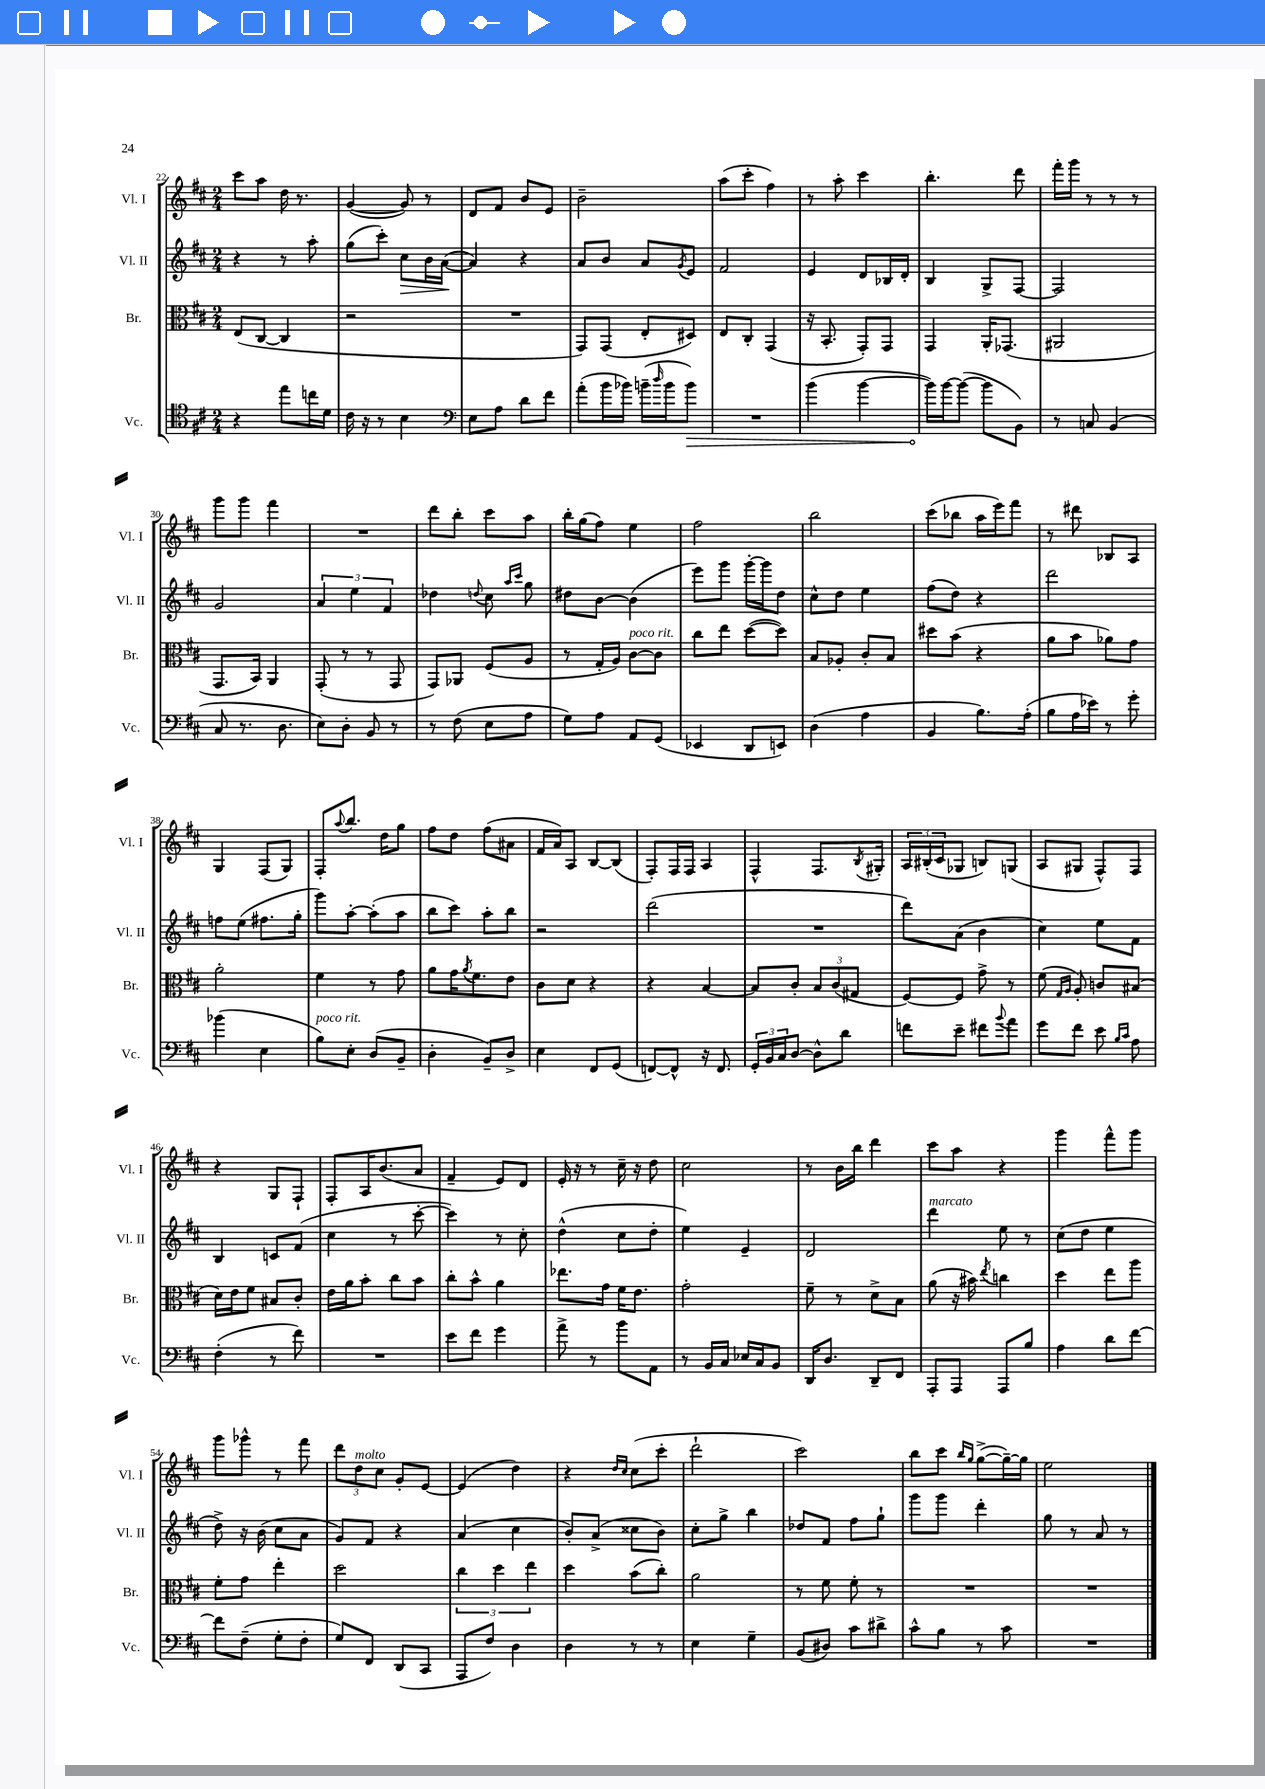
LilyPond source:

<<
\new StaffGroup <<
\new Staff = "s0" \with { instrumentName = "Vl. I" shortInstrumentName = "Vl. I" } {
    \clef treble \key d \major \numericTimeSignature \time 2/4
    cis'''8 a''8 d''16 r8. |
    g'4~( g'8) r8 |
    d'8 fis'8 b'8 e'8 |
    b'2-- |
    a''8( cis'''8-. fis''4) |
    r8 a''8-. cis'''4 |
    b''4.-. d'''8 |
    fis'''16-. g'''16 r8 r8 r8 |
    g'''8 g'''8 fis'''4 |
    R2 |
    d'''8 b''8-. cis'''8 a''8 |
    b''16-. g''16( fis''8) e''4 |
    fis''2 |
    b''2 |
    cis'''8( bes''8 a''16 e'''16) fis'''8 |
    r8 dis'''8 bes8 a8 |
    g4 fis8( g8) |
    fis8-. \appoggiatura { a''8 } b''8. d''16 g''8 |
    fis''8 d''8 fis''8( ais'8 |
    fis'16 a'16) a8 b8~ b8( |
    fis8-.) fis16 fis16 a4 |
    fis4-^ fis8. \acciaccatura { b8 } gis16-. |
    \tuplet 3/2 { a16 bis16-.( cis'16 } ges8 b8) g8( |
    a8 gis8 fis8-^) fis8 |
    r4 g8 fis8-! |
    fis8-. a16 b'8.( a'8 |
    fis'4-- e'8) d'8 |
    e'16-. r16 r8 cis''16-- r16 d''8 |
    cis''2 |
    r8 b'16 b''16 d'''4 |
    cis'''8 a''8 r4 |
    g'''4 fis'''8-^ g'''8 |
    g'''8 ges'''8-^ r8 fis'''8 |
    \tuplet 3/2 { d'''8 d''8^\markup { \italic "molto" } cis''8 } g'8-. e'8~ |
    e'4( d''4) |
    r4 \grace { d''16 cis''16 } cis''8( cis'''8-. |
    d'''2-! |
    cis'''2) |
    b''8 cis'''8 \grace { b''16 g''16 } g''8~->( g''16~--) g''16 |
    e''2 \bar "|." |
}
\new Staff = "s1" \with { instrumentName = "Vl. II" shortInstrumentName = "Vl. II" } {
    \clef treble \key d \major \numericTimeSignature \time 2/4
    r4 r8 a''8-. |
    g''8( cis'''8-.) cis''8\> b'16 a'16~\!( |
    a'4) r4 |
    a'8 b'8 a'8 \acciaccatura { g'8 } e'8 |
    fis'2 |
    e'4 d'8 bes16 d'16-. |
    b4 g8-> fis8~ |
    fis2 |
    g'2 |
    \tuplet 3/2 { a'4 e''4 fis'4 } |
    des''4 \appoggiatura { d''8 } cis''8 \grace { a''16 cis'''16 } g''8 |
    dis''8 b'8~ b'4( |
    e'''8) g'''8 g'''16~-. g'''16 d''8 |
    cis''8-^ d''8 e''4 |
    fis''8( d''8) r4 |
    d'''2 |
    f''8 e''8( fis''8. g''16-. |
    g'''8) a''8~-. a''8-.( a''8 |
    b''8 cis'''8) a''8-. b''8 |
    r2 |
    d'''2( |
    R2 |
    d'''8) a'8( b'4 |
    cis''4) e''8 fis'8 |
    b4 c'8 fis'8( |
    cis''4 r8 cis'''8~-. |
    cis'''4) r8 cis''8-. |
    d''4-^( cis''8 d''8-. |
    e''4) e'4-- |
    d'2 |
    d'''4^\markup { \italic "marcato" } e''8 r8 |
    cis''8( d''8 e''4 |
    d''8->) r16 b'16( cis''8 a'8 |
    g'8) fis'8 r4 |
    a'4( cis''4 |
    b'8-.) a'8->( cisis''8 b'8) |
    cis''8-. g''8-> b''4 |
    des''8 fis'8 fis''8 g''8-! |
    g'''8 g'''8 d'''4-. |
    g''8 r8 a'8 r8 \bar "|." |
}
\new Staff = "s2" \with { instrumentName = "Br." shortInstrumentName = "Br." } {
    \clef alto \key d \major \numericTimeSignature \time 2/4
    e8( cis8~ cis4 |
    r2 |
    R2 |
    g,8) g,8( e8-. dis8) |
    e8 cis8-. g,4( |
    r16 b,8.-. g,8-.) g,8 |
    g,4 a,16-. ges,8.( |
    ais,2 |
    g,8. b,16) a,4 |
    g,8-.( r8 r8 g,8 |
    g,8) aes,8 fis8( a8 |
    r8 g16-. a16) cis'8~^\markup { \italic "poco rit." } cis'8 |
    cis''8 e''8 d''8~( d''8) |
    b8 aes8-. cis'8-. b8 |
    dis''8 b'8( r4 |
    a'8 b'8 aes'8) g'8 |
    a'2-. |
    fis'4 r8 g'8 |
    a'8 g'16 \acciaccatura { a'8 } fis'8. e'8 |
    cis'8 d'8 r4 |
    r4 b4~ |
    b8 cis'8-. \tuplet 3/2 { b8 cis'8( gis8 } |
    fis8~) fis8 g'8-> r8 |
    fis'8( \grace { g16 a16 } a8-.) c'8 bis8( |
    d'16) e'16 fis'8 bis8 cis'8-. |
    e'16 a'16 b'8-. cis''8 b'8 |
    cis''8-. b'8-^ a'4 |
    ees''8. g'16 fis'16 e'8. |
    g'2-. |
    fis'8-- r8 d'8-> b8 |
    a'8( r16 bis'16) \acciaccatura { e''8 } c''4 |
    d''4 e''8 a''8 |
    fis'8-. g'8 e''4-. |
    d''2 |
    \tuplet 3/2 { cis''4 d''4 e''4 } |
    d''4 b'8( cis''8-.) |
    a'2 |
    r8 fis'8 fis'8-. r8 |
    R2 |
    R2 \bar "|." |
}
\new Staff = "s3" \with { instrumentName = "Vc." shortInstrumentName = "Vc." } {
    \clef tenor \key d \major \numericTimeSignature \time 2/4
    r4 e''8 c''16 d'16 |
    cis'16 r16 r8 b4 |
    \clef bass e8 a8 d'8 fis'8 |
    a'8-.( b'16 bes'16) b'16--( \grace { d''16 } b'16 \once \override Hairpin.circled-tip = ##t b'8\>) |
    R2 |
    b'4( b'4~ |
    b'16\!) b'16~ b'8~( b'8 b,8) |
    r8 c8 b,4( |
    cis8 r8. d8. |
    e8) d8-. b,8 r8 |
    r8 fis8( e8 a8 |
    g8) a8 a,8 g,8( |
    ees,4 d,8 e,8) |
    d4( a4 |
    b,4 b8.) a16-.( |
    b8 a16 ees'16) r8 g'8-. |
    bes'4( e4 |
    b8^\markup { \italic "poco rit." }) e8-. d8( b,8-- |
    d4-. b,8--) d8-> |
    e4 fis,8 g,8( |
    f,8~) f,8-^ r16 f,8. |
    \tuplet 3/2 { g,16-. b,16 cis16 } d8~ d8-^ d'8 |
    f'8 e'8-- fis'8 \appoggiatura { b'8 } a'8 |
    g'8 fis'8 e'8 \grace { b16 cis'16 } a8 |
    fis4-.( r8 fis'8) |
    R2 |
    e'8 fis'8 g'4 |
    a'8-> r8 b'8 a,8 |
    r8 b,16 cis16 ees16 cis16 b,8 |
    d,16 d8. d,8-- fis,8 |
    a,,8-. a,,8 a,,8 b8 |
    a4 d'8 fis'8~ |
    fis'8 fis8--( g8-. fis8-. |
    g8) fis,8 d,8( cis,8 |
    a,,8 fis8) d4 |
    d4 r8 r8 |
    e4 g4-- |
    b,8( dis8) cis'8 dis'8-> |
    cis'8-^ b8 r8 cis'8 |
    R2 \bar "|." |
}
>>
>>
\layout { \context { \Score currentBarNumber = #22 } }
